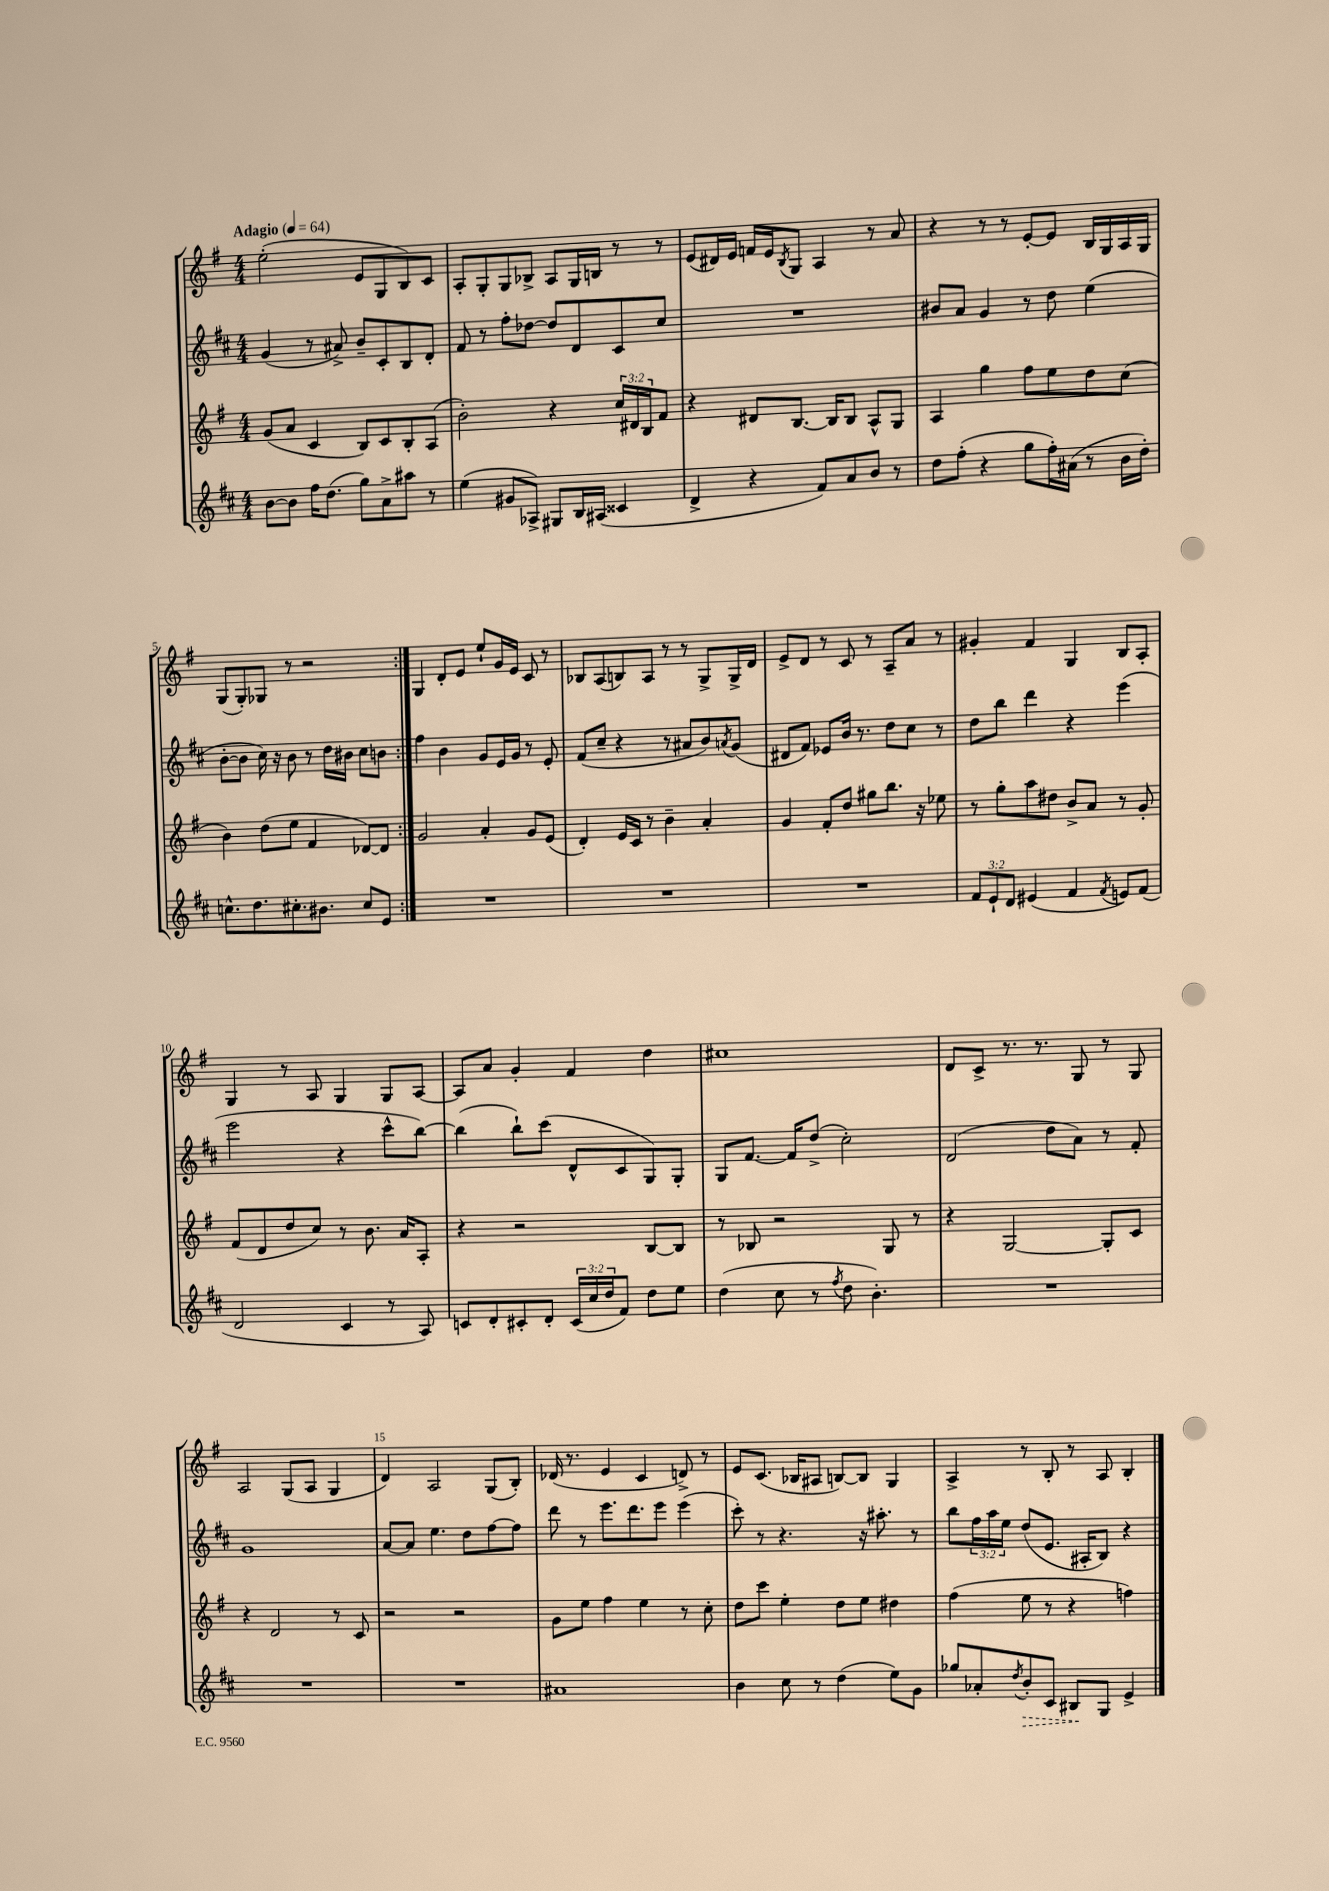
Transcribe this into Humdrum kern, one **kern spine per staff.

**kern	**kern	**kern	**kern
*staff4	*staff3	*staff2	*staff1
*clefG2	*clefG2	*clefG2	*clefG2
*k[f#c#]	*k[f#]	*k[f#c#]	*k[f#]
*M4/4	*M4/4	*M4/4	*M4/4
*MM64	*MM64	*MM64	*MM64
[8b	(8g	(4g	(2ee'
8b]	8a	.	.
16ff#	4c	8r	.
(8.dd	.	.	.
.	.	8a#^)	.
8gg)	8B)	8b~	8e
8a^	8c	8c#'	8G
8aa#	8B'	8B	8B)
8r	(8A	8d'	8c
=	=	=	=
(4ee	2b')	8f#	8A'
.	.	8r	8G'
8g#	.	8ff#'	8G
8A-^)	.	[8dd-	8B-^
8G#	4r	8dd-]	8A
16B	.	8d	16G
(16A#	.	.	16B
4c##	24cc	8c#	8r
.	24d#	.	.
.	24B	.	.
.	8f#	8cc#	8r
=	=	=	=
4d^	4r	1r	(8e
.	.	.	16d#)
.	.	.	16e
4r	8d#	.	16f
.	.	.	16e
.	.	.	8qB
.	[8.B	.	8G
8f#)	.	.	4A
.	16B]	.	.
8a	8B	.	.
8b	8A^^	.	8r
8r	8G	.	8a
=	=	=	=
8dd	4A	8b#	4r
(8ff#'	.	8a	.
4r	4gg	4g	8r
.	.	.	8r
8gg	8ff#	8r	[8e'
16ff#')	8ee	8dd	8e]
(16a#	.	.	.
8r	8dd	(4ee	16B
.	.	.	16G
16b	(8cc	.	16A
16dd')	.	.	16G
=	=	=	=
8.cc^^	4b)	[8b'	(8G
.	.	8b]	8G')
8.dd	.	.	.
.	(8dd	16cc#)	8G-
.	.	16r	.
8.cc#'	8ee	8b	8r
.	4f#	8r	2r
8.b#	.	.	.
.	.	16dd	.
.	.	16b#	.
8cc#	[8d-)	8cc#	.
8e	8d-]	8b	.
=:|!	=:|!	=:|!	=:|!
1r	2g	4ff#	4G
.	.	4b	8d'
.	.	.	8e
.	4a'	8g	8ee`
.	.	16e	16g
.	.	16g	16e
.	8g	8r	8c
.	(8e	8e'	8r
=	=	=	=
1r	4d')	(8f#	8B-
.	.	8cc#~	(8A
.	16e	4r	8B)
.	16c	.	.
.	8r	.	8A
.	4b~	8r	8r
.	.	8a#	8r
.	4a'	8b)	8G^
.	.	8qa	.
.	.	(8g	16G^
.	.	.	16d
=	=	=	=
1r	4g	8d#	8e^
.	.	8f#)	8d
.	8f#'	8e-	8r
.	8dd	16b	8c
.	.	8.r	.
.	8gg#	.	8r
.	8.bb	8dd	8A~
.	.	8cc#	8a
.	16r	.	.
.	8ee-	8r	8r
=	=	=	=
12f#	8r	8dd	4g#'
12e`	.	.	.
.	8gg'	8bb	.
12d	.	.	.
(4e#	8aa	4ddd	4f#
.	8dd#	.	.
4f#	8b^	4r	4G
.	8a	.	.
8qf#	.	.	.
8e)	8r	(4eee	8B
(8f#	8g'	.	8A'
=	=	=	=
2d	(8f#	2eee	4G
.	8d	.	.
.	8dd	.	8r
.	8cc)	.	8A
4c#	8r	4r	4G
.	8.b	.	.
8r	.	8ccc#^^	8G
.	16a	.	.
8A)	8A'	[8bb)	[8A
=	=	=	=
8c	4r	(4bb]	8A]
8d'	.	.	8a
8c#'	2r	8bb`)	4g'
8d'	.	(8ccc#	.
(24c#	.	8d^^	4f#
24cc#	.	.	.
24dd	.	.	.
8f#)	.	8c#	.
8dd	[8B	8G)	4dd
8ee	8B]	8G'	.
=	=	=	=
(4dd	8r	8G	1cc#
.	8B-	[8.f#	.
8cc#	2r	.	.
.	.	16f#]	.
8r	.	(8dd^	.
8qff#	.	.	.
8dd	.	2cc#')	.
4.b')	.	.	.
.	8G	.	.
.	8r	.	.
=	=	=	=
1r	4r	(2d	8d
.	.	.	8c^
.	[2G	.	8.r
.	.	.	8.r
.	.	8dd	.
.	.	8a)	8G
.	8G']	8r	8r
.	8c	8f#'	8G
=	=	=	=
1r	4r	1g	2A
.	2d	.	.
.	.	.	(8G
.	.	.	8A
.	8r	.	4G
.	8c	.	.
=	=	=	=
1r	2r	[8a	4d)
.	.	8a]	.
.	.	4.ee	2A
.	2r	.	.
.	.	8dd	.
.	.	[8ff#	(8G
.	.	8ff#]	8B')
=	=	=	=
1a#	8g	8ddd	(16d-
.	.	.	8.r
.	8ee	8r	.
.	4ff#	8.eee	4e
.	.	8.ddd	.
.	4ee	.	4c
.	.	8eee	.
.	8r	(4eee	8d^)
.	8cc'	.	8r
=	=	=	=
4b	8dd	8ccc#')	8e
.	8ccc	8r	(8.c
8cc#	4ee'	4.r	.
.	.	.	16B-
8r	.	.	8A#
(4dd	8dd	.	[8B)
.	8ee	16r	8B]
.	.	8.aa#'	.
8ee)	4dd#	.	4G
8g	.	8r	.
=	=	=	=
8gg-	(4ff#	8bb	4A^
8a-'	.	24ff#	.
.	.	24aa	.
.	.	24ee	.
8qdd	.	.	.
8b'	8ee	(8dd	8r
8c#	8r	8.e	8B'
8B#	4r	.	8r
.	.	16A#'	.
8G	.	8B)	8A
4e^	4ff)	4r	4B'
==	==	==	==
*-	*-	*-	*-
